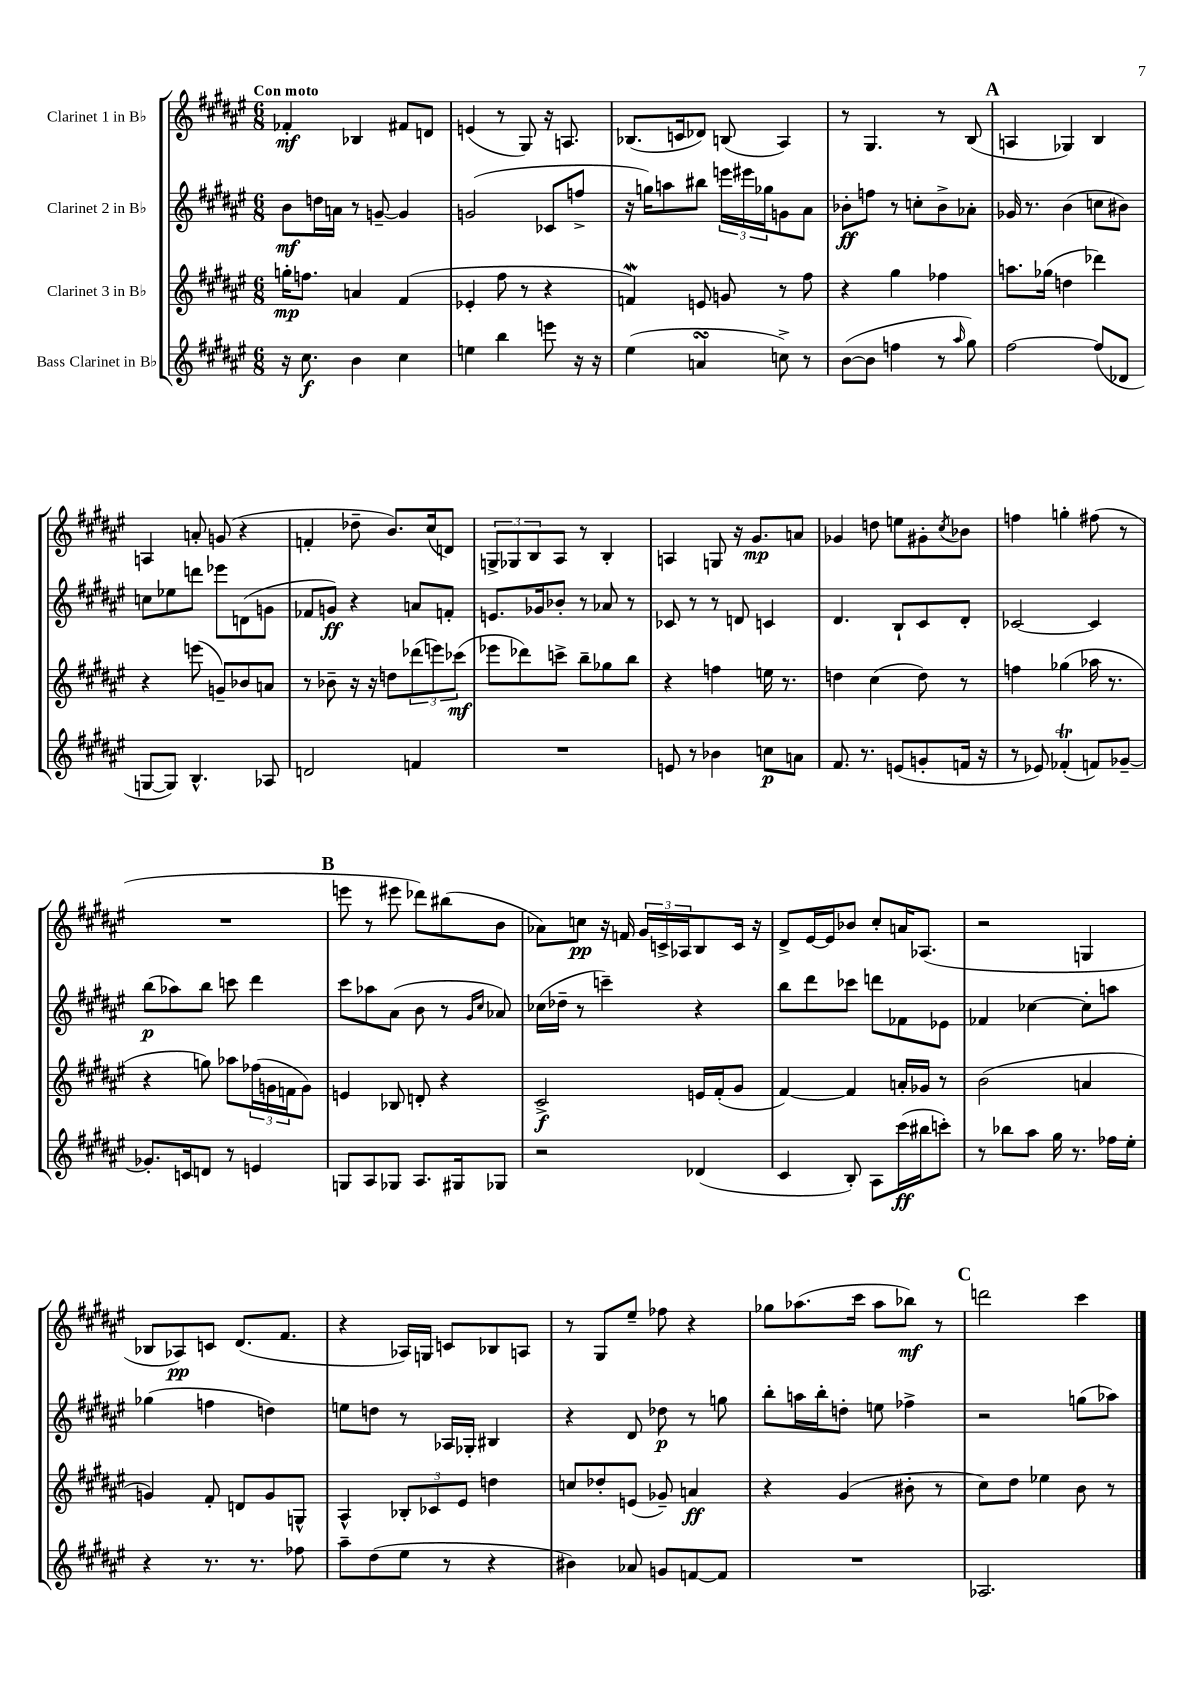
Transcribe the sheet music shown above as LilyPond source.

<<
\new StaffGroup <<
\new Staff = "s0" \with { instrumentName = "Clarinet 1 in Bb" } {
    \clef treble \key fis \major \numericTimeSignature \time 6/8 \tempo "Con moto"
    fes'4-.\mf bes4 fis'8 d'8 |
    e'4( r8 gis8) r16 a8. |
    bes8.( c'16 des'8) b8( ais4) |
    r8 gis4. r8 b8( |
    \mark \markup { \bold "A" } a4 ges4) b4 |
    a4 a'8-. g'8( r4 |
    f'4-. des''8-- b'8.) cis''16( d'8) |
    \tuplet 3/2 { g8-> ges8 b8 } ais8 r8 b4-. |
    a4 g8 r16 gis'8.\mp a'8 |
    ges'4 d''8 e''8 gis'8-. \acciaccatura { cis''8 } bes'8 |
    f''4 g''4-. fis''8( r8 |
    R2. |
    \mark \markup { \bold "B" } e'''8 r8 eis'''8 des'''8) bis''8( b'8 |
    aes'8) c''8\pp r16 f'16 \tuplet 3/2 { gis'16 c'16-> aes16 } b8 c'16 r16 |
    dis'8-> eis'16~ eis'16 bes'8 cis''8-. a'16 aes8.( |
    r2 g4 |
    bes8 aes8\pp) c'8 dis'8.( fis'8. |
    r4 aes16) g16 c'8 bes8 a8 |
    r8 gis8 eis''8-- fes''8 r4 |
    ges''8 aes''8.( cis'''16 aes''8 bes''8\mf) r8 |
    \mark \markup { \bold "C" } d'''2 cis'''4 \bar "|." |
}
\new Staff = "s1" \with { instrumentName = "Clarinet 2 in Bb" } {
    \clef treble \key fis \major \numericTimeSignature \time 6/8
    b'8\mf d''16 a'16 r8 g'8~-- g'4 |
    g'2( ces'8 f''8-> |
    r16 g''16) a''8 bis''8 \tuplet 3/2 { e'''16 eis'''16 ges''16 } g'8 ais'8 |
    bes'8-.\ff f''8 r8 c''8-. bes'8-> aes'8-. |
    \mark \markup { \bold "A" } ges'16 r8. b'4( c''8 bis'8) |
    c''8 ees''8 d'''8 ees'''8 d'8( g'8 |
    fes'8 g'8\ff) r4 a'8 f'8-. |
    e'8. ges'16 bes'8-. r8 aes'8 r8 |
    ces'8 r8 r8 d'8 c'4 |
    dis'4. b8-! cis'8 dis'8-. |
    ces'2~ ces'4 |
    b''8\p( aes''8) b''8 c'''8 dis'''4 |
    \mark \markup { \bold "B" } cis'''8 aes''8 ais'8( b'8 r8 \grace { gis'16 cis''16 } aes'8) |
    ces''16( des''16-- r8 c'''4--) r4 |
    b''8 dis'''8 ces'''8 d'''8 fes'8 ees'8 |
    fes'4 ces''4~ ces''8-. a''8 |
    ges''4( f''4 d''4) |
    e''8 d''8 r8 aes16 ges16-. bis4 |
    r4 dis'8 des''8\p r8 g''8 |
    b''8-. a''16 b''16-. d''8-. e''8 fes''4-> |
    \mark \markup { \bold "C" } r2 g''8( aes''8) \bar "|." |
}
\new Staff = "s2" \with { instrumentName = "Clarinet 3 in Bb" } {
    \clef treble \key fis \major \numericTimeSignature \time 6/8
    g''16-.\mp f''8. a'4 fis'4( |
    ees'4-. fis''8 r8 r4 |
    f'4\mordent) e'8 g'8 r8 fis''8 |
    r4 gis''4 fes''4 |
    \mark \markup { \bold "A" } a''8. ges''16( d''4 des'''4) |
    r4 e'''8( g'8--) bes'8 a'8 |
    r8 bes'8-- r16 r16 d''8 \tuplet 3/2 { des'''8( e'''8) ces'''8\mf( } |
    ees'''8 des'''8) c'''8-> b''8-- ges''8 b''8 |
    r4 f''4 e''16 r8. |
    d''4 cis''4( d''8) r8 |
    f''4 ges''4( aes''16 r8. |
    r4 g''8) aes''8 \tuplet 3/2 { fes''16( g'16 f'16 } g'8) |
    \mark \markup { \bold "B" } e'4 bes8 d'8-. r4 |
    cis'2->\f e'16 fis'16-.( gis'8 |
    fis'4~) fis'4 a'16-. ges'16 r8 |
    b'2( a'4 |
    g'4) fis'8-. d'8 g'8 g8-^ |
    ais4-^ \tuplet 3/2 { bes8-. ces'8 eis'8 } d''4 |
    c''8 des''8-. e'8( ges'8--) a'4\ff |
    r4 gis'4( bis'8-. r8 |
    \mark \markup { \bold "C" } cis''8) dis''8 ees''4 b'8 r8 \bar "|." |
}
\new Staff = "s3" \with { instrumentName = "Bass Clarinet in Bb" } {
    \clef treble \key fis \major \numericTimeSignature \time 6/8
    r16 cis''8.\f b'4 cis''4 |
    e''4 b''4 e'''8 r16 r16 |
    eis''4( a'4\turn c''8->) r8 |
    b'8~( b'8 f''4 r8 \grace { ais''16 } gis''8) |
    \mark \markup { \bold "A" } fis''2~ fis''8( des'8 |
    g8~ g8) b4.-^ aes8 |
    d'2 f'4 |
    R2. |
    e'8 r8 bes'4 c''8\p a'8 |
    fis'8. r8. e'8( g'8-. f'16 r16 |
    r8 ees'8) fes'4-.\trill( f'8) ges'8~-- |
    ges'8.-. c'16 d'8 r8 e'4 |
    \mark \markup { \bold "B" } g8 ais8 ges8 ais8. gis16 ges8 |
    r2 des'4( |
    cis'4 b8-.) ais8 cis'''16\ff( bis''16 c'''8-.) |
    r8 bes''8 ais''8 gis''16 r8. fes''16 eis''16-. |
    r4 r8. r8. fes''8 |
    ais''8-- dis''8( eis''8 r8 r4 |
    bis'4) aes'8 g'8 f'8~ f'8 |
    R2. |
    \mark \markup { \bold "C" } aes2. \bar "|." |
}
>>
>>
\layout { \context { \Score \remove "Bar_number_engraver" } }
